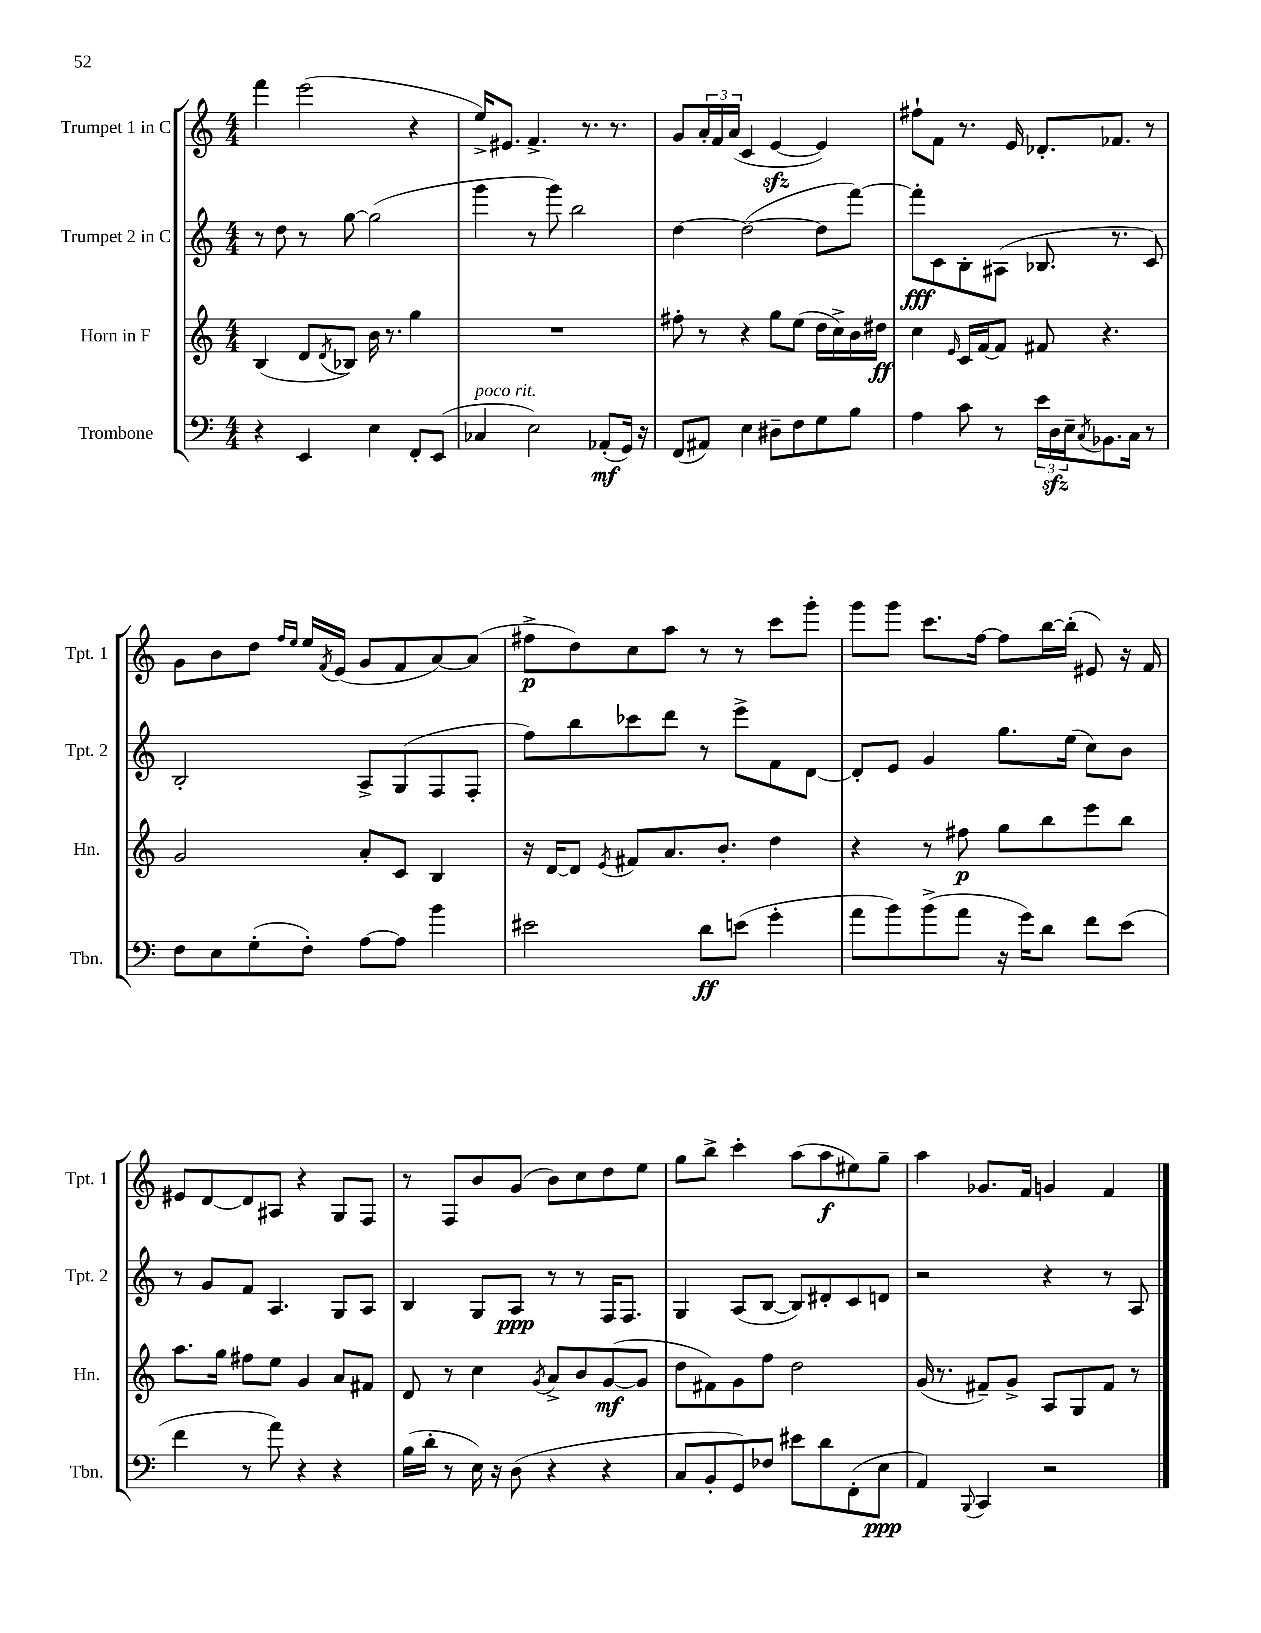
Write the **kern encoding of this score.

**kern	**kern	**kern	**kern
*staff4	*staff3	*staff2	*staff1
*clefF4	*clefG2	*clefG2	*clefG2
*k[]	*k[]	*k[]	*k[]
*M4/4	*M4/4	*M4/4	*M4/4
4r	(4B/	8r	4fff\
.	.	8dd\	.
4EE/	8d/L	8r	(2eee\
.	8qd/	.	.
.	8B-/J)	[8gg\	.
4E\	16b\	(2gg\]	.
.	8.r	.	.
8FF'/L	4gg\	.	4r
(8EE/J	.	.	.
=	=	=	=
4C-/	1r	4ggg\	16ee^/LK)
.	.	.	8.e#/J
2E\)	.	8r	4.f^/
.	.	8ggg\)	.
.	.	2bb\	.
.	.	.	8.r
(8AA-'/L	.	.	.
.	.	.	8.r
16GG/Jk)	.	.	.
16r	.	.	.
=	=	=	=
(8FF/L	8ff#'\	[4dd\	8g/L
8AA#/J)	8r	.	24a'/L
.	.	.	24f/
.	.	.	(24a/JJ
4E\	4r	(2dd\_	4c/
8D#~\L	8gg\L	.	[4e/
8F\	(8ee\J	.	.
8G\	16dd\LL	8dd\]L	4e/])
.	16cc^\)	.	.
8B\J	16b\	[8fff\J)	.
.	16dd#\JJ	.	.
=	=	=	=
4A\	4cc\	8fff'\]L	8ff#`\L
.	.	8c\	8f\J
.	16qqe/	.	.
8c\	16c/LL	8B'\	8.r
.	[16f/J	.	.
8r	8f/]J	(8A#\J	.
.	.	.	16e/
24e\LL	8f#/	8.B-/	8.d-'/L
24D\	.	.	.
24E~\J	.	.	.
8qC/	.	.	.
8.BB-\	4.r	.	.
.	.	8.r	8.f-/J
16C\Jk	.	.	.
8r	.	8c/)	8r
=	=	=	=
8F\L	2g/	2B'/	8g\L
8E\	.	.	8b\
(8G'\	.	.	8dd\J
.	.	.	16qqff/LL
.	.	.	16qqee/JJ
8F'\J)	.	.	16ee/LL
.	.	.	8qf/
.	.	.	(16e/JJ
[8A\L	8a'/L	8A^/L	8g/L
8A\]J	8c/J	(8G/	8f/
4b\	4B/	8F/	[8a/)
.	.	8F'/J	(8a/]J
=	=	=	=
2e#\	16r	8ff\L)	8ff#^\L
.	[16d/LK	.	.
.	8d/]J	8bb\	8dd\)
.	8qe/	.	.
.	8f#/L	8ccc-\	8cc\
.	8.a/	8ddd\J	8aa\J
8d\L	.	8r	8r
.	8.b'/J	.	.
(8e\J	.	8eee^\L	8r
4g'\	4dd\	8f\	8ccc\L
.	.	[8d\J	8ggg'\J
=	=	=	=
8a\L	4r	8d'/]L	8ggg\L
8b\)	.	8e/J	8ggg\J
(8b^\	8r	4g/	8.ccc\L
8a\J	8ff#\	.	.
.	.	.	[16ff\Jk
16r	8gg\L	8.gg\L	8ff\]L
16g\LK)	.	.	.
8d\J	8bb\	.	[16bb\L
.	.	(16ee\Jk	(16bb'\]JJ
8f\L	8eee\	8cc\L)	8e#/)
(8e\J	8bb\J	8b\J	16r
.	.	.	16f/
=	=	=	=
4f\	8.aa\L	8r	8e#/L
.	.	8g/L	[8d/
.	16gg\Jk	.	.
8r	8ff#\L	8f/J	8d/]
8a\)	8ee\J	4.A/	8A#/J
4r	4g/	.	4r
4r	8a/L	8G/L	8G/L
.	8f#/J	8A/J	8F/J
=	=	=	=
(16B\LL	8d/	4B/	8r
16d'\JJ	.	.	.
8r	8r	.	8F/L
16E\)	4cc\	8G/L	8b/
16r	.	.	.
(8D\	.	8A/J	(8g/J
.	8qg/	.	.
4r	8a^/L	8r	8b\L)
.	8b/	8r	8cc\
4r	([8g/	16F/LK	8dd\
.	.	8.F/J	.
.	8g/]J	.	8ee\J
=	=	=	=
8C/L	8dd\L	4G/	8gg\L
8BB'/	8f#\)	.	8bb^\J
8GG/)	8g\	(8A/L	4ccc'\
8F-/J	8ff\J	[8B/J	.
8e#\L	2dd\	8B/]L)	(8aa\L
8d\	.	8d#'/	8aa\
(8FF'\	.	8c/	8ee#\)
8E\J	.	8d/J	8gg~\J
=	=	=	=
4AA/)	(16g/	2r	4aa\
.	8.r	.	.
8qqBBB/	.	.	.
4CC/	8f#~/L)	.	8.g-/L
.	8g^/J	.	.
.	.	.	16f/Jk
2r	8A/L	4r	4g/
.	8G/	.	.
.	8f#/J	8r	4f/
.	8r	8A/	.
==	==	==	==
*-	*-	*-	*-
